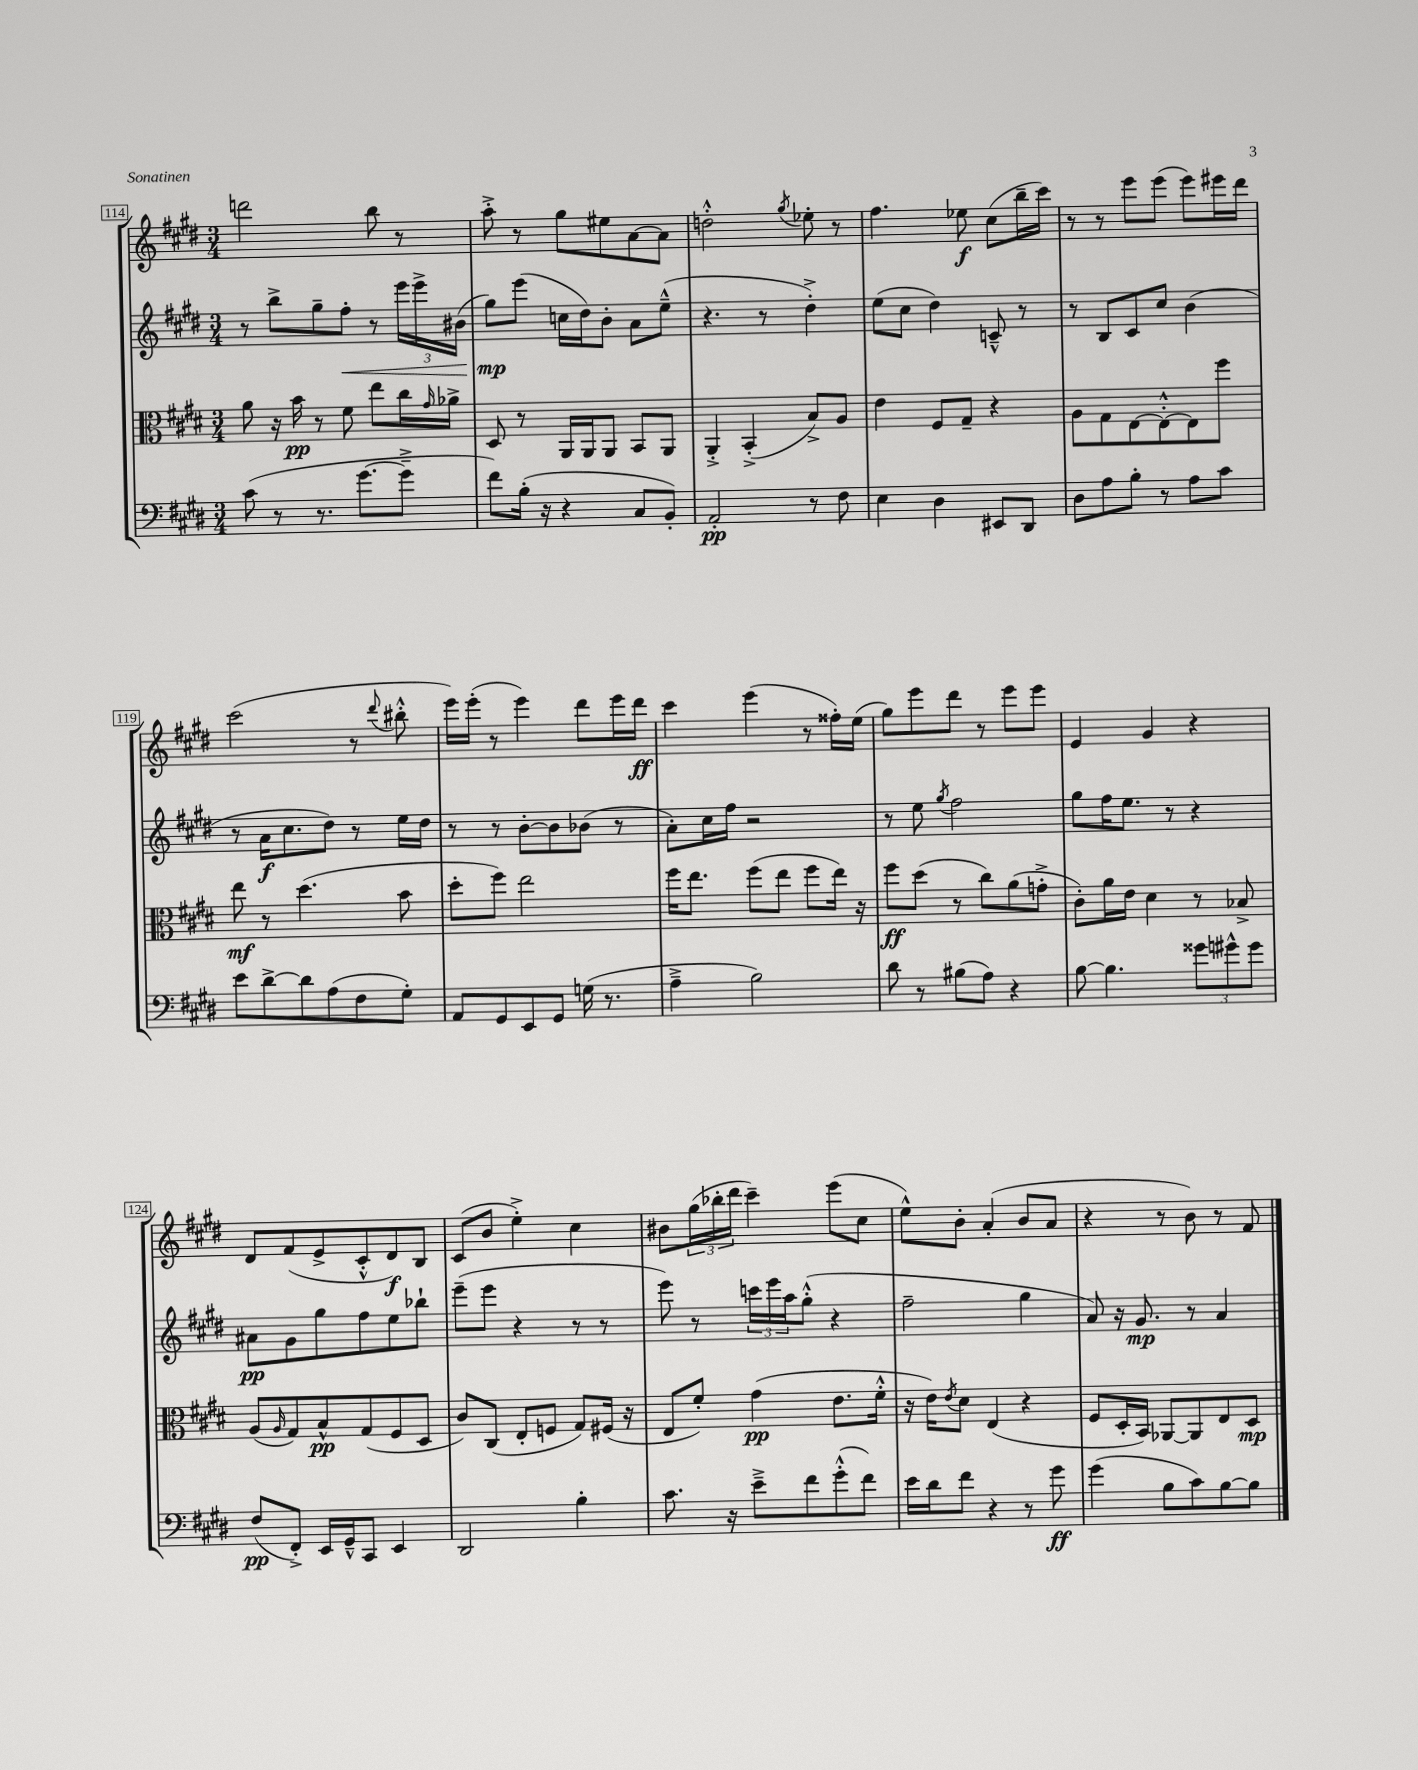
<<
\new StaffGroup <<
\new Staff = "s0" {
    \clef treble \key e \major \numericTimeSignature \time 3/4
    d'''2 b''8 r8 |
    a''8-.-> r8 gis''8 eis''8 a'8~ a'8 |
    d''2-.-^ \acciaccatura { gis''8 } ees''8-. r8 |
    fis''4. ees''8\f cis''8( b''16-- cis'''16) |
    r8 r8 e'''8 e'''8( e'''8) eis'''16 dis'''16 |
    cis'''2( r8 \appoggiatura { dis'''8 } bis''8-.-^ |
    e'''16) e'''16-.( r8 e'''4) dis'''8 e'''16 dis'''16\ff |
    cis'''4 e'''4( r8 fisis''16-.) e''16( |
    gis''8) e'''8 dis'''8 r8 e'''8 e'''8 |
    e'4 gis'4 r4 |
    dis'8 fis'8( e'8-> cis'8-.-^ dis'8\f) b8 |
    cis'8( b'8 e''4-.->) cis''4 |
    bis'8 \tuplet 3/2 { gis''16( bes''16-. dis'''16 } cis'''4--) e'''8( cis''8 |
    e''8-^) b'8-. a'4-.( b'8 a'8 |
    r4 r8 b'8) r8 fis'8 \bar "|." |
}
\new Staff = "s1" {
    \clef treble \key e \major \numericTimeSignature \time 3/4
    r8 b''8-> gis''8-- fis''8-.\< r8 \tuplet 3/2 { e'''16 e'''16-> bis'16( } |
    gis''8\mp\!) e'''8( c''16 dis''16) b'8-. a'8 e''8---^( |
    r4. r8 dis''4-.->) |
    e''8( cis''8 dis''4) c'8---^ r8 |
    r8 b8 cis'8 cis''8 b'4( |
    r8 a'16\f cis''8. dis''8) r8 e''16 dis''16 |
    r8 r8 b'8~-. b'8 bes'8( r8 |
    a'8-.) cis''16 fis''16 r2 |
    r8 e''8 \acciaccatura { gis''8 } fis''2 |
    gis''8 fis''16 e''8. r8 r4 |
    ais'8\pp gis'8 gis''8 fis''8 e''8 bes''8-! |
    e'''8--( e'''8 r4 r8 r8 |
    e'''8) r8 \tuplet 3/2 { c'''16 e'''16 a''16 } gis''8-.-^( r4 |
    fis''2-- gis''4 |
    a'8) r16 gis'8.\mp r8 a'4 \bar "|." |
}
\new Staff = "s2" {
    \clef alto \key e \major \numericTimeSignature \time 3/4
    a'8 r16 b'16\pp r8 fis'8 e''8 cis''16 \grace { gis'16 } aes'16-> |
    dis8 r8 a,16 a,16 a,8 b,8 a,8 |
    a,4-.-> b,4-.->( b8->) a8 |
    e'4 fis8 gis8-- r4 |
    a8 gis8 e8~ e8~-.-^ e8 fis''8 |
    e''8\mf r8 dis''4.( b'8 |
    dis''8-. fis''8) e''2 |
    fis''16 e''8. fis''8( e''8 fis''8 e''16) r16 |
    fis''8\ff dis''8( r8 cis''8) a'8( g'8-.-> |
    cis'8-.) a'16 e'16 dis'4 r8 bes8-> |
    a8( \grace { a16 } gis8) b8-^\pp gis8( fis8 dis8 |
    cis'8) cis8( e8-. f8 gis8) fis16( r16 |
    e8 fis'8-.) gis'4\pp( e'8. fis'16-.-^ |
    r16 e'16) \acciaccatura { e'8 } dis'8 e4( r4 |
    fis8 dis16-. b,16) aes,8~ aes,8 e8 dis8\mp \bar "|." |
}
\new Staff = "s3" {
    \clef bass \key e \major \numericTimeSignature \time 3/4
    cis'8( r8 r8. gis'8.~ gis'8---> |
    fis'8) b16-.( r16 r4 cis8 b,8-.) |
    a,2-.\pp r8 fis8 |
    e4 dis4 eis,8 dis,8 |
    dis8 a8 b8-. r8 a8 cis'8 |
    e'8 dis'8~-> dis'8 a8( fis8 gis8-.) |
    a,8 gis,8 e,8 gis,8 g16( r8. |
    a4---> b2) |
    dis'8 r8 bis8( a8) r4 |
    b8~ b4. \tuplet 3/2 { gisis'8 gis'8-^ gis'8 } |
    fis8\pp( fis,8-.->) e,16 gis,16---^ cis,8 e,4 |
    dis,2 b4-. |
    cis'8. r16 e'8---> fis'8 gis'8-.-^( fis'8) |
    e'16 dis'16 fis'8 r4 r8 gis'8\ff |
    gis'4( b8 cis'8) b8~ b8 \bar "|." |
}
>>
>>
\layout { \context { \Score currentBarNumber = #114 \override BarNumber.stencil = #(make-stencil-boxer 0.1 0.3 ly:text-interface::print) } }
